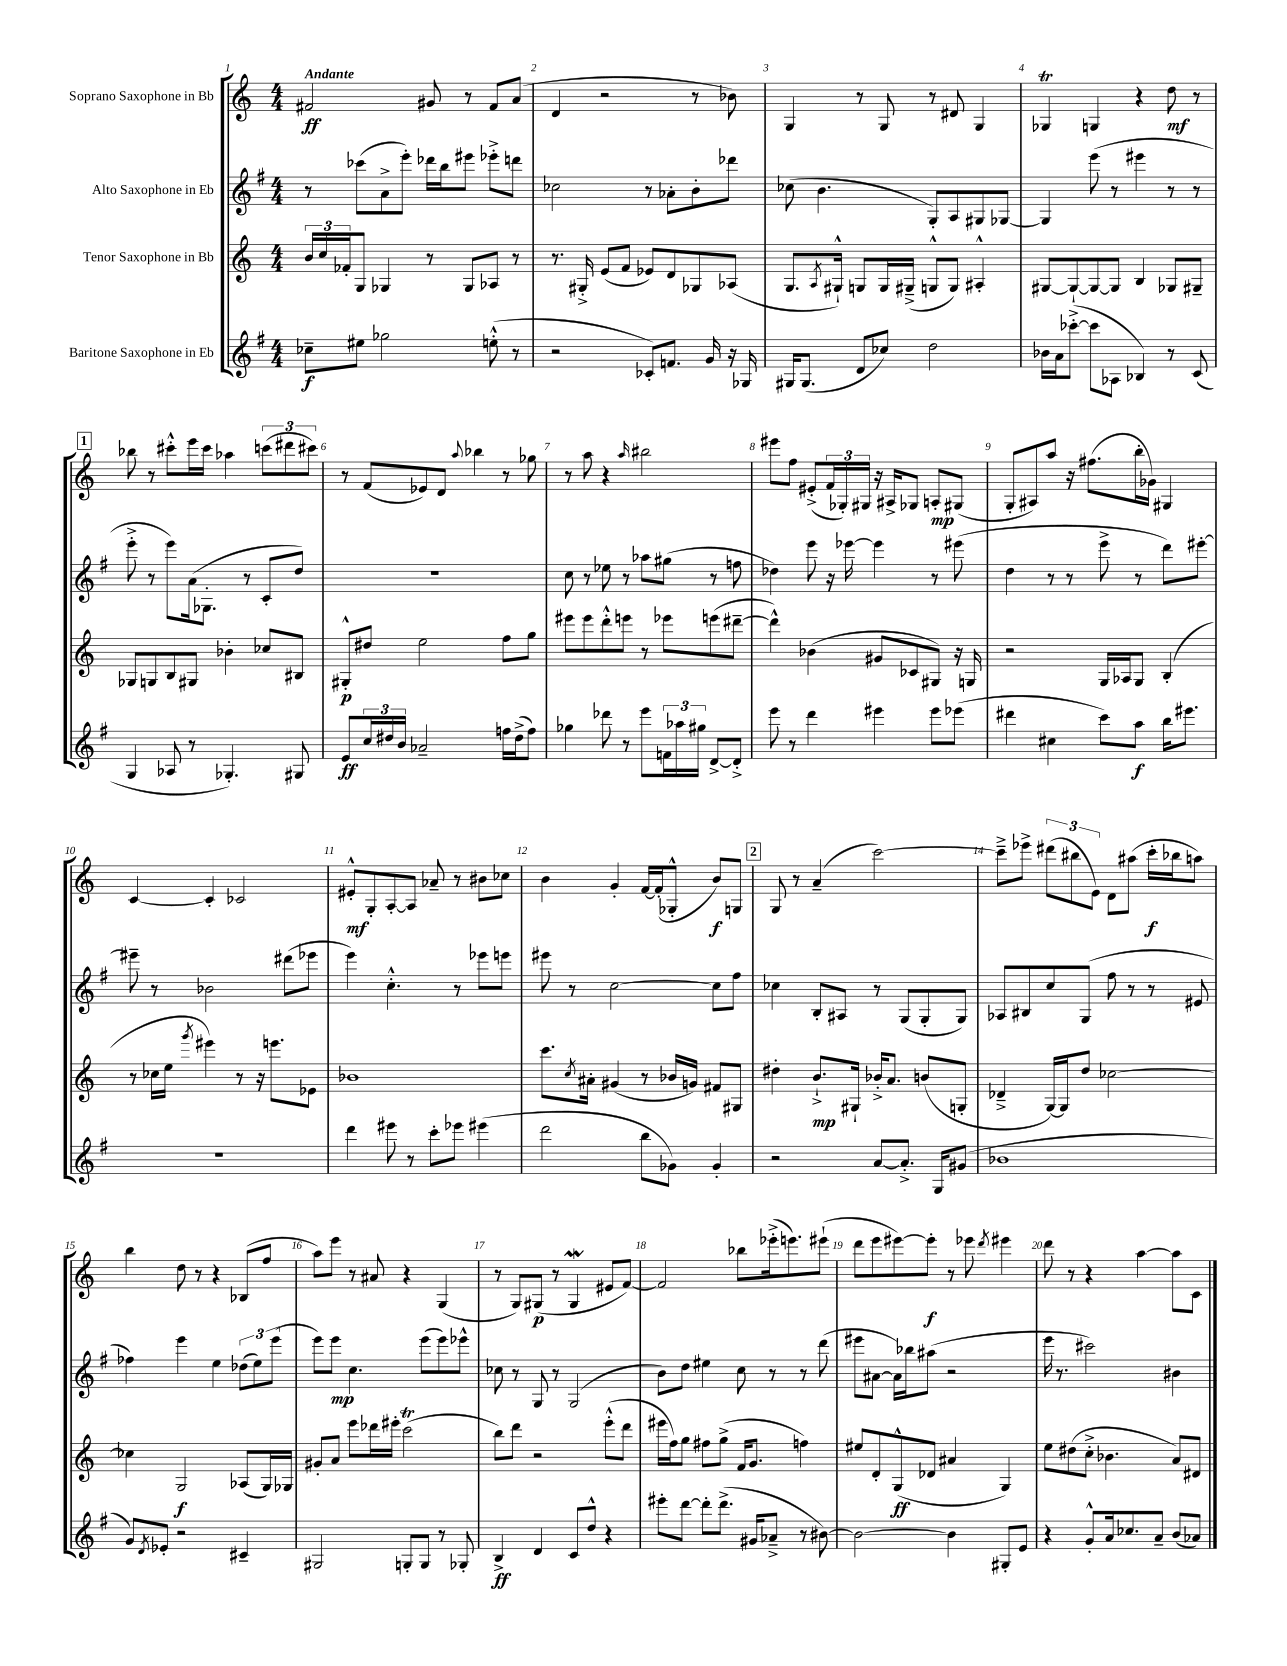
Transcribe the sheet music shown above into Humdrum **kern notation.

**kern	**kern	**kern	**kern
*staff4	*staff3	*staff2	*staff1
*clefG2	*clefG2	*clefG2	*clefG2
*k[f#]	*k[]	*k[f#]	*k[]
*M4/4	*M4/4	*M4/4	*M4/4
8cc-~	24b	8r	2f#
.	24cc	.	.
.	24f-'	.	.
8ee#	8G	(8ccc-	.
2gg-	4G-	8a^	.
.	.	8eee')	.
.	8r	16ddd-	8g#
.	.	16bb	.
.	8G-	8eee#	8r
(8ee'^^	8A-	8eee-'^	8f#
8r	8r	8ddd	(8a
=	=	=	=
2r	8.r	2cc-	4d
.	16G#'^	.	.
.	(8e	.	2r
.	8f	.	.
8c-')	8e-)	8r	.
8.f	8d	8a-'	.
.	8G-	8b'	8r
16g	.	.	.
16r	(8A-	8ddd-	8b-)
16G-	.	.	.
=	=	=	=
16G#	8.G	(8cc-	4G
(8.G#	.	.	.
.	.	4.b	.
.	8qA	.	.
.	16G#`^^)	.	.
8d	8G	.	8r
8cc-)	16G	.	8G
.	(16G#~^	.	.
2dd	8G^^	8G')	8r
.	8G)	8A	8d#
.	4A#'^^	8G#	4G
.	.	[8G-	.
=	=	=	=
16b-	[8G#	4G-]	4G-
16a	.	.	.
([8ccc-'^	8G#`_	.	.
8ccc-]	8G#_	(8eee	4G
8A-	8G#]	8r	.
4B-)	4B	4eee#	4r
8r	8G-	8r	8dd
(8c	8G#~	8r	8r
=	=	=	=
4G	8G-	8eee'^	8bb-
.	8G	8r	8r
8A-	8B	8eee)	8ccc#'^^
8r	8G#	(16a	16eee
.	.	8.G-'	16ccc#
4.G-')	4b-'	.	4aa-
.	.	8r	.
.	8cc-	8c'	(12ccc
.	.	.	12ddd#
8G#	8B#	8dd)	.
.	.	.	12ccc#)
=	=	=	=
8e	8G#'^^	1r	8r
24cc	8dd#	.	(8f
24dd#	.	.	.
24b	.	.	.
2a-~	2ee	.	8e-)
.	.	.	8d
.	.	.	8qqaa
.	.	.	4bb-
16ff	8ff	.	8r
(16dd#^	.	.	.
8ff)	8gg	.	8gg-
=	=	=	=
4gg-	8eee#	8cc	8r
.	8eee#	8r	8aa
8ddd-	8ddd'^^	8ee-	4r
8r	8eee	8r	.
.	.	.	16qqaa
8eee	8r	8aa-	2bb#
24f	8eee-	(8gg#	.
24aa-	.	.	.
24gg#	.	.	.
[8d^	(8eee	8r	.
8d'^]	[8ddd#~	8ff	.
=	=	=	=
8eee	4ddd#^^])	4dd-)	8eee#
8r	.	.	8ff
4ddd	(4b-	8eee	(8e#'^
.	.	16r	24f
.	.	.	24G-')
.	.	[16eee-	.
.	.	.	24G#
4eee#	8g#	4eee-]	16r
.	.	.	16A#^
.	8c-	.	8G-
8eee#	8G#)	8r	8A'
(8eee-	16r	(8eee#	(8G#
.	16G	.	.
=	=	=	=
4ddd#	2r	4dd	8G'
.	.	.	8A#)
4cc#	.	8r	8aa
.	.	8r	16r
.	.	.	(8.ff#
8ccc)	16G	8eee^	.
.	16A-	.	.
8aa	8G	8r	16bb'
.	.	.	16g-)
16bb	(4B'	8ddd)	4G#
8.eee#	.	.	.
.	.	[8eee#'	.
=	=	=	=
1r	8r	8eee#~]	[4c
.	16cc-	8r	.
.	16ee	.	.
.	8qggg	.	.
.	4eee#)	2b-	4c']
.	8r	.	2c-
.	16r	.	.
.	8.eee	.	.
.	.	(8ddd#	.
.	8e-	8eee-	.
=	=	=	=
4ddd	1b-	4eee)	8e#'^^
.	.	.	8G'
8eee#	.	4.cc'^^	[8A'
8r	.	.	8A]
8ccc'	.	.	8a-~
8eee-	.	8r	8r
(4eee#	.	8eee-	8b#
.	.	8eee	8cc-
=	=	=	=
2ddd	8.ccc	8eee#	4b
.	.	8r	.
.	8qcc	.	.
.	16a#'	.	.
.	(4g#	[2cc	4g'
8bb	8r	.	[16f
.	.	.	(16f']
8g-)	16b-	.	8G-'^^
.	16g)	.	.
4g-'	8f#	8cc]	8b)
.	8G#	8ff#	8G
=	=	=	=
2r	4dd#'	4cc-	8G
.	.	.	8r
.	8.b`^	8B'	(4a~
.	.	8A#	.
.	16G#`	.	.
[8a	16b-'^	8r	[2ccc)
.	8.a	.	.
8.a'^]	.	(8G	.
.	(8b	8G'	.
16G	.	.	.
(8g#	8G'	8G)	.
=	=	=	=
1b-	4d-~^	8A-	8ccc~^]
.	.	8B#	8eee-^
.	[16G)	8cc	(12ddd#
.	16G]	.	.
.	.	.	12bb#
.	8dd	(8G	.
.	.	.	12e)
.	[2cc-	8ff#	8d
.	.	8r	(8aa#
.	.	8r	16ccc'
.	.	.	16bb-
.	.	8e#	8aa)
=	=	=	=
8g)	4cc-]	4ff-)	4bb
8qd	.	.	.
8e-'	.	.	.
2r	2G	4eee	8dd
.	.	.	8r
.	.	4ee	4r
4c#~	(8A-	(12dd-	(8B-
.	.	12ee)	.
.	16G)	.	8ff
.	.	(12eee	.
.	16G-	.	.
=	=	=	=
2G#	8g#'	8eee)	8aa)
.	8a	8eee	8eee
.	8eee	4.cc	8r
.	16ddd-	.	8a#
.	16eee#'	.	.
8G'	(2ccc	.	4r
8G	.	(8eee	.
8r	.	8eee)	(4G
8G-'	.	8eee-^^	.
=	=	=	=
4B^	8bb)	8cc-	8r
.	8ddd	8r	8G)
4d	2r	8G	(8G#
.	.	8r	8r
8c	.	(2G	4G#
8dd^^	.	.	.
4r	(8eee'^^	.	8e#
.	8ddd	.	[8f)
=	=	=	=
8eee#'	16eee#	8b)	2f]
.	16ff)	.	.
[8ddd	8gg	8dd	.
8ddd']	8ff#	4ee#	.
(8.ddd^	(8gg^	.	.
.	16f	8cc	8bb-
16g#	8.g	.	.
8a-~^	.	8r	(16eee-'^
.	.	.	8.eee)
8r	4ff)	8r	.
[8b#)	.	(8ddd	(8eee#`
=	=	=	=
2b#_	8ee#	8eee#	8ddd
.	8d'	[8a#	8eee
.	(8G^^	16a#])	[8eee#)
.	.	16bb-	.
.	8d-	(8aa#	8eee#']
4b#]	4a#	2r	8r
.	.	.	8eee-
.	.	.	8qddd
8G#'	4G)	.	4eee#
8e	.	.	.
=	=	=	=
4r	8ee	16eee	8ddd
.	.	8.r	.
.	(8dd#	.	8r
8g'^^	8cc'^	2ccc#)	4r
16a	4.b-	.	.
8.cc-	.	.	.
.	.	.	[4aa
8a~	.	.	.
(8b	8a)	4b#	8aa]
8a-)	8d#	.	8c
==	==	==	==
*-	*-	*-	*-
